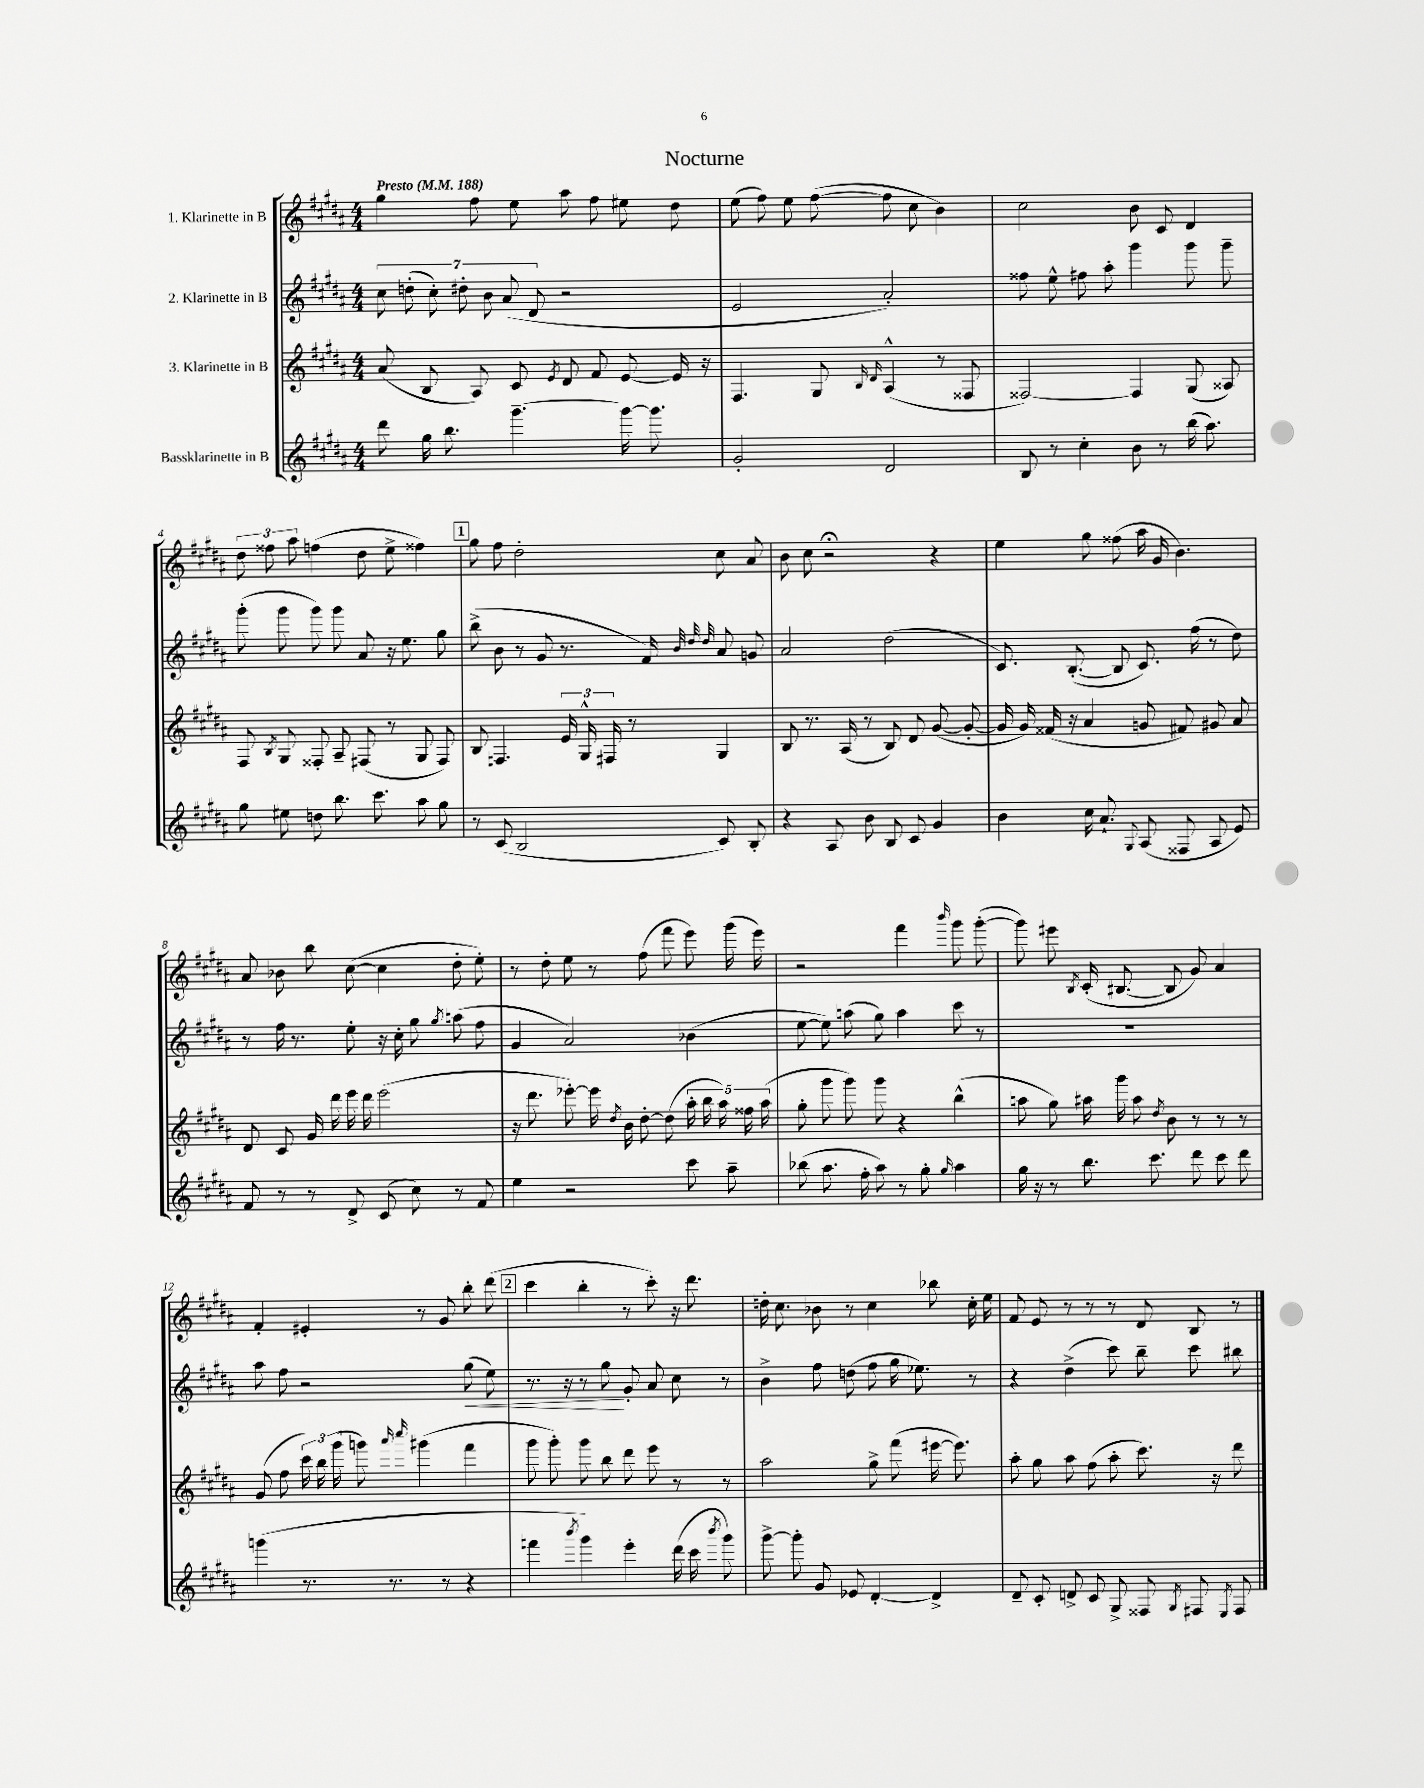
\header { title = "Nocturne" }
<<
\new StaffGroup <<
\new Staff = "s0" \with { instrumentName = "1. Klarinette in B" } {
    \clef treble \key b \major \numericTimeSignature \time 4/4 \tempo "Presto" 4 = 188
    \autoBeamOff gis''4 fis''8 e''8 ais''8 fis''8 eis''8 dis''8 |
    e''8( fis''8) e''8 fis''8~( fis''8 cis''8 b'4) |
    cis''2 b'8 cis'8 dis'4 |
    \tuplet 3/2 { dis''8 fisis''8 ais''8 } f''4( dis''8 e''8-> fisis''4) |
    \mark \markup { \box "1" } gis''8 fis''8 dis''2-. cis''8 ais'8 |
    b'8 cis''8 r2\fermata r4 |
    e''4 gis''8 fisis''8( ais''16 gis'16 b'4.) |
    ais'8 bes'8 b''8 cis''8~( cis''4 dis''8-. e''8-.) |
    r8 dis''8-. e''8 r8 fis''8( fis'''8 e'''8) gis'''16( e'''16) |
    r2 fis'''4 \grace { b'''16 } gis'''8 gis'''8~-.( |
    gis'''8) eis'''8 \acciaccatura { b8 } cis'16-.( bis8.~ bis8 gis'8) ais'4 |
    fis'4-. eis'4-. r8 gis'8 b''8-. dis'''8( |
    \mark \markup { \box "2" } cis'''4 b''4-. r8 cis'''8-.) r16 dis'''8. |
    d''16-. cis''8. bes'8 r8 cis''4 bes''8 cis''16-. e''16 |
    fis'8 e'8 r8 r8 r8 dis'8 b8 r8 \bar "|." |
}
\new Staff = "s1" \with { instrumentName = "2. Klarinette in B" } {
    \clef treble \key b \major \numericTimeSignature \time 4/4
    \autoBeamOff \tuplet 7/4 { cis''8 d''8-.( cis''8-.) dis''8-. b'8 ais'8( dis'8 } r2 |
    e'2 ais'2-.) |
    fisis''8 e''8-^ fis''8 ais''8-. gis'''4 gis'''8 gis'''8-- |
    gis'''8-.( gis'''8 gis'''8) gis'''8 ais'8 r16 e''8. gis''8 |
    \mark \markup { \box "1" } b''8->( b'8 r8 gis'8 r8. fis'16) \grace { b'32 dis''32 dis''32 } ais'8 g'8 |
    ais'2 dis''2( |
    cis'8.) b8.~-.( b8 cis'8.) fis''16( r8 dis''8) |
    r8 fis''16 r8. e''8-. r16 cis''16-. gis''8 \acciaccatura { gis''8 } a''8( fis''8 |
    gis'4 ais'2) bes'4( |
    e''8~ e''8) a''8( gis''8) a''4 cis'''8 r8 |
    R1 |
    ais''8 fis''8 r2 gis''8\<( e''8) |
    \mark \markup { \box "2" } r8. r16 r8 gis''8\! gis'8-. ais'8 cis''8 r8 |
    b'4-> fis''8 d''8( fis''8 gis''16 ees''8.) r8 |
    r4 dis''4->( cis'''8) b''8-- cis'''8 bis''8 \bar "|." |
}
\new Staff = "s2" \with { instrumentName = "3. Klarinette in B" } {
    \clef treble \key b \major \numericTimeSignature \time 4/4
    \autoBeamOff ais'8( b8 ais8) cis'8 \acciaccatura { e'8 } dis'8 fis'8 e'8~ e'16 r16 |
    fis4. gis8 \grace { b16 dis'16 } ais4-^( r8 fisis8 |
    fisis2~) fisis4 gis8( aisis8) |
    fis8 \acciaccatura { b8 } gis8 fisis8-. ais8-- fis8( r8 gis8 fis8) |
    \mark \markup { \box "1" } b8 f4. \tuplet 3/2 { e'16 gis16-^ fis16 } r8 gis4 |
    b8 r8. ais16( r8 b8) dis'8 gis'8~( gis'8~-. |
    gis'16 gis'16) fisis'16( r16 ais'4 g'8 fis'8) gis'8 ais'8 |
    dis'8 cis'8 gis'16 dis'''16 e'''16 dis'''16 e'''2( |
    r16 dis'''8. ees'''8~-.) ees'''16 \acciaccatura { dis''8 } b'16 dis''8~-. dis''8( \tuplet 5/4 { ais''16-. b''16 ais''16) fisis''16 ais''16( } |
    gis''8-. gis'''8 gis'''8) gis'''8 r4 b''4-^( |
    a''8 gis''8) ais''16 gis'''16 ais''8 \acciaccatura { dis''8 } b'8 r8 r8 r8 |
    gis'8( fis''8 \tuplet 3/2 { cis'''16) b''16 gis'''16( } g'''8) \grace { ais'''16 cis''''16 } gis'''4( fis'''4 |
    \mark \markup { \box "2" } gis'''8 gis'''8-.) gis'''8 b''8 dis'''8 e'''8 r8 r8 |
    ais''2 gis''8-> fis'''8( eis'''16~ eis'''8.) |
    ais''8-. gis''8 ais''8 fis''8( ais''8-. cis'''8.) r16 dis'''8 \bar "|." |
}
\new Staff = "s3" \with { instrumentName = "Bassklarinette in B" } {
    \clef treble \key b \major \numericTimeSignature \time 4/4
    \autoBeamOff dis'''8 gis''16 b''8. gis'''4.~-- gis'''16~ gis'''8. |
    gis'2-. dis'2 |
    b8 r8 cis''4-. b'8 r8 b''16( ais''8.) |
    gis''8 eis''8 d''8 b''8. cis'''8. ais''8 gis''8 |
    \mark \markup { \box "1" } r8 cis'8( b2 cis'8) b8-. |
    r4 ais8 b'8 b8 cis'8 gis'4 |
    b'4 cis''16 ais'8.-! \appoggiatura { gis8 } ais8( fisis8 ais8 e'8) |
    fis'8 r8 r8 dis'8-> cis'8( cis''8) r8 fis'8 |
    e''4 r2 cis'''8 ais''8-- |
    bes''8( ais''8. fis''16-. ais''8) r8 gis''8-. \grace { gis''16 } ais''4 |
    gis''16 r16 r8 b''8. cis'''8. dis'''8 cis'''8 dis'''8 |
    g'''4( r8. r8. r8 r4 |
    \mark \markup { \box "2" } f'''4 \acciaccatura { b'''8 } gis'''4) e'''4-. dis'''16( cis'''16 \acciaccatura { b'''8 } gis'''8) |
    gis'''8~-> gis'''8-. gis'8 ees'8 dis'4~-. dis'4-> |
    dis'8-- cis'8-. d'8-> cis'8 gis8-> fisis8 \acciaccatura { gis8 } fis8 \acciaccatura { e8 } fis8 \bar "|." |
}
>>
>>
